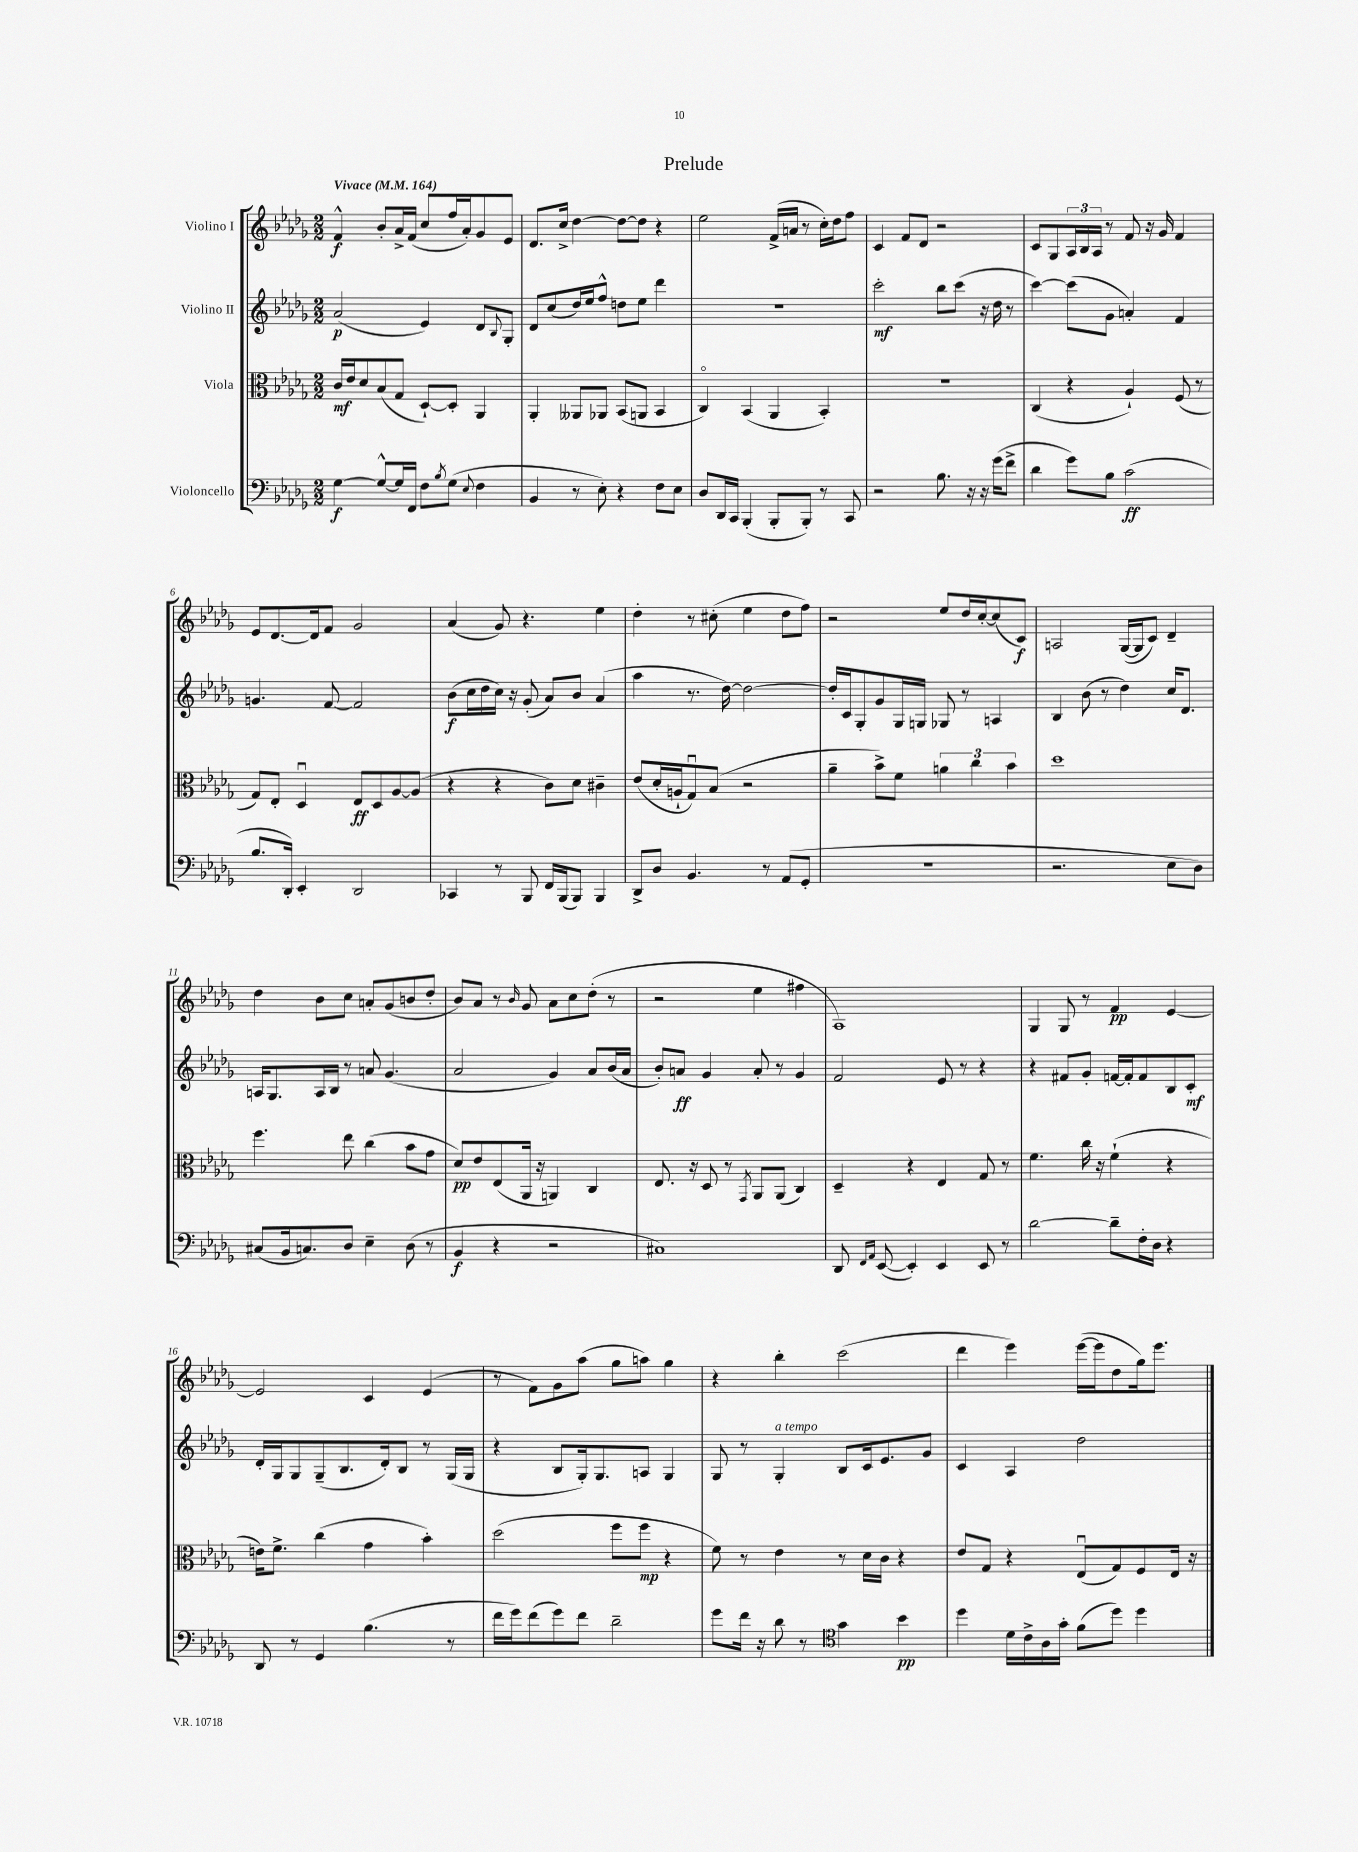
\header { title = "Prelude" }
<<
\new StaffGroup <<
\new Staff = "s0" \with { instrumentName = "Violino I" } {
    \clef treble \key des \major \numericTimeSignature \time 2/2 \tempo "Vivace" 4 = 164
    f'4-^\f bes'8-. aes'16-> f'16( c''8 f''16 aes'16-.) ges'8 ees'8 |
    des'8. c''16-> des''4~ des''8~ des''8 r4 |
    ees''2 f'16->( a'16 r8 c''16-.) des''16 f''8 |
    c'4 f'8 des'8 r2 |
    c'8 ges8 \tuplet 3/2 { aes16 bes16 aes16 } r8 f'8 r16 ges'16 f'4 |
    ees'8 des'8.~ des'16 f'8 ges'2 |
    aes'4( ges'8) r4. ees''4 |
    des''4-. r8 cis''8-.( ees''4 des''8 f''8) |
    r2 ees''8 des''16 c''16~-. c''8( c'8\f) |
    a2 ges16~( ges16 c'8) des'4-- |
    des''4 bes'8 c''8 a'8-. ges'8( b'8 des''8-. |
    bes'8) aes'8 r8 \grace { bes'16 } ges'8 aes'8 c''8 des''8-.( r8 |
    r2 ees''4 fis''4 |
    aes1) |
    ges4 ges8 r8 f'4\pp ees'4~ |
    ees'2 c'4 ees'4( |
    r8 f'8) ges'8 aes''8( ges''8 a''8) ges''4 |
    r4 bes''4-. c'''2( |
    des'''4 ees'''4) ees'''16~( ees'''16 des''8 ges''16) ees'''8. \bar "|." |
}
\new Staff = "s1" \with { instrumentName = "Violino II" } {
    \clef treble \key des \major \numericTimeSignature \time 2/2
    aes'2\p( ees'4) des'8 \appoggiatura { bes8 } ges8-. |
    des'8 c''8( des''16) ees''16 f''8-^ d''8 ees''8 des'''4 |
    r1 |
    c'''2-.\mf bes''8 c'''8( r16 des''16 r8 |
    c'''4~) c'''8( ges'8 a'4-.) f'4 |
    g'4. f'8~ f'2 |
    bes'8\f( c''16 des''16 c''16) r16 ges'8-.( aes'8) bes'8 aes'4( |
    aes''4 r8. des''16~) des''2~ |
    des''16-. c'16 ges8-. ges'8 ges16 g16 ges8 r8 a4 |
    bes4 bes'8( r8 des''4) c''16 des'8. |
    a16 ges8. a16 bes16 r8 a'8 ges'4.( |
    aes'2 ges'4) aes'8 bes'16( aes'16 |
    bes'8-.) a'8\ff ges'4 a'8-. r8 ges'4 |
    f'2 ees'8 r8 r4 |
    r4 fis'8 ges'8-. f'16~ f'16-. f'8 bes8 c'8-.\mf |
    des'16-. ges16 ges8 ges8--( bes8. des'16-.) bes8 r8 ges16( ges16 |
    r4 bes8 ges16-.) ges8. a8 ges4 |
    ges8 r8 ges4-.^\markup { \italic "a tempo" } bes8 c'16 ees'8. ges'8 |
    c'4 aes4 des''2 \bar "|." |
}
\new Staff = "s2" \with { instrumentName = "Viola" } {
    \clef alto \key des \major \numericTimeSignature \time 2/2
    c'16\mf ees'16 des'8 bes8( ges8 des8~-!) des8-. aes,4 |
    aes,4-. aeses,8 aes,8 bes,8( a,8 bes,4 |
    c4\flageolet) bes,4( aes,4 bes,4-.) |
    R1 |
    c4( r4 aes4-!) f8( r8 |
    ges8) ees8-. des4\downbow ees8\ff des8 aes8~ aes8( |
    r4 r4 c'8) des'8 cis'4-- |
    ees'8( des'16-. a16-! ges8\downbow) bes8( r2 |
    aes'4-- bes'8->) f'8 \tuplet 3/2 { a'4 c''4 bes'4 } |
    des''1 |
    f''4. ees''8 c''4( bes'8 ges'8 |
    des'8\pp) ees'8 ees8( aes,16 r16 a,4) c4 |
    ees8. r16 des8 r8 \acciaccatura { ges,8 } aes,8 aes,8( c4) |
    des4-- r4 ees4 ges8 r8 |
    f'4. c''16 r16 f'4-!( r4 |
    e'16) f'8.-> c''4( ges'4 bes'4-.) |
    des''2( f''8 f''8\mp r4 |
    f'8) r8 ees'4 r8 des'16 c'16 r4 |
    ees'8 ges8 r4 ees8\downbow( ges8) f8 ees16 r16 \bar "|." |
}
\new Staff = "s3" \with { instrumentName = "Violoncello" } {
    \clef bass \key des \major \numericTimeSignature \time 2/2
    ges4~\f ges8~-^ ges16 f,16 f8 \acciaccatura { bes8 } ges8( \appoggiatura { ees8 } f4 |
    bes,4 r8 ees8-.) r4 f8 ees8 |
    des8 des,16 c,16 bes,,4-.( bes,,8-. bes,,8-.) r8 c,8 |
    r2 bes8. r16 r16 ges'16( f'8-> |
    des'4 ges'8) bes8 c'2\ff( |
    bes8. des,16-.) ees,4-. des,2 |
    ces,4 r8 bes,,8 f,16 bes,,16( bes,,8) bes,,4 |
    des,8-> des8 bes,4. r8 aes,8( ges,8-. |
    r1 |
    r2. ees8 des8) |
    cis8( bes,16 c8.) des8 ees4-- des8( r8 |
    bes,4\f r4 r2 |
    cis1) |
    des,8 \grace { f,16 aes,16 } ees,8~( ees,4-.) ees,4 ees,8 r8 |
    des'2~ des'8-- f16-. des16 r4 |
    des,8 r8 ges,4 bes4.( r8 |
    f'16 ges'16) f'8( ges'8) f'8 des'2-- |
    ges'8 f'16 r16 des'8 r8 \clef tenor ges'4 bes'4\pp |
    des''4 des'16 c'16-> aes16 ges'16-. f'8( des''8) des''4 \bar "|." |
}
>>
>>
